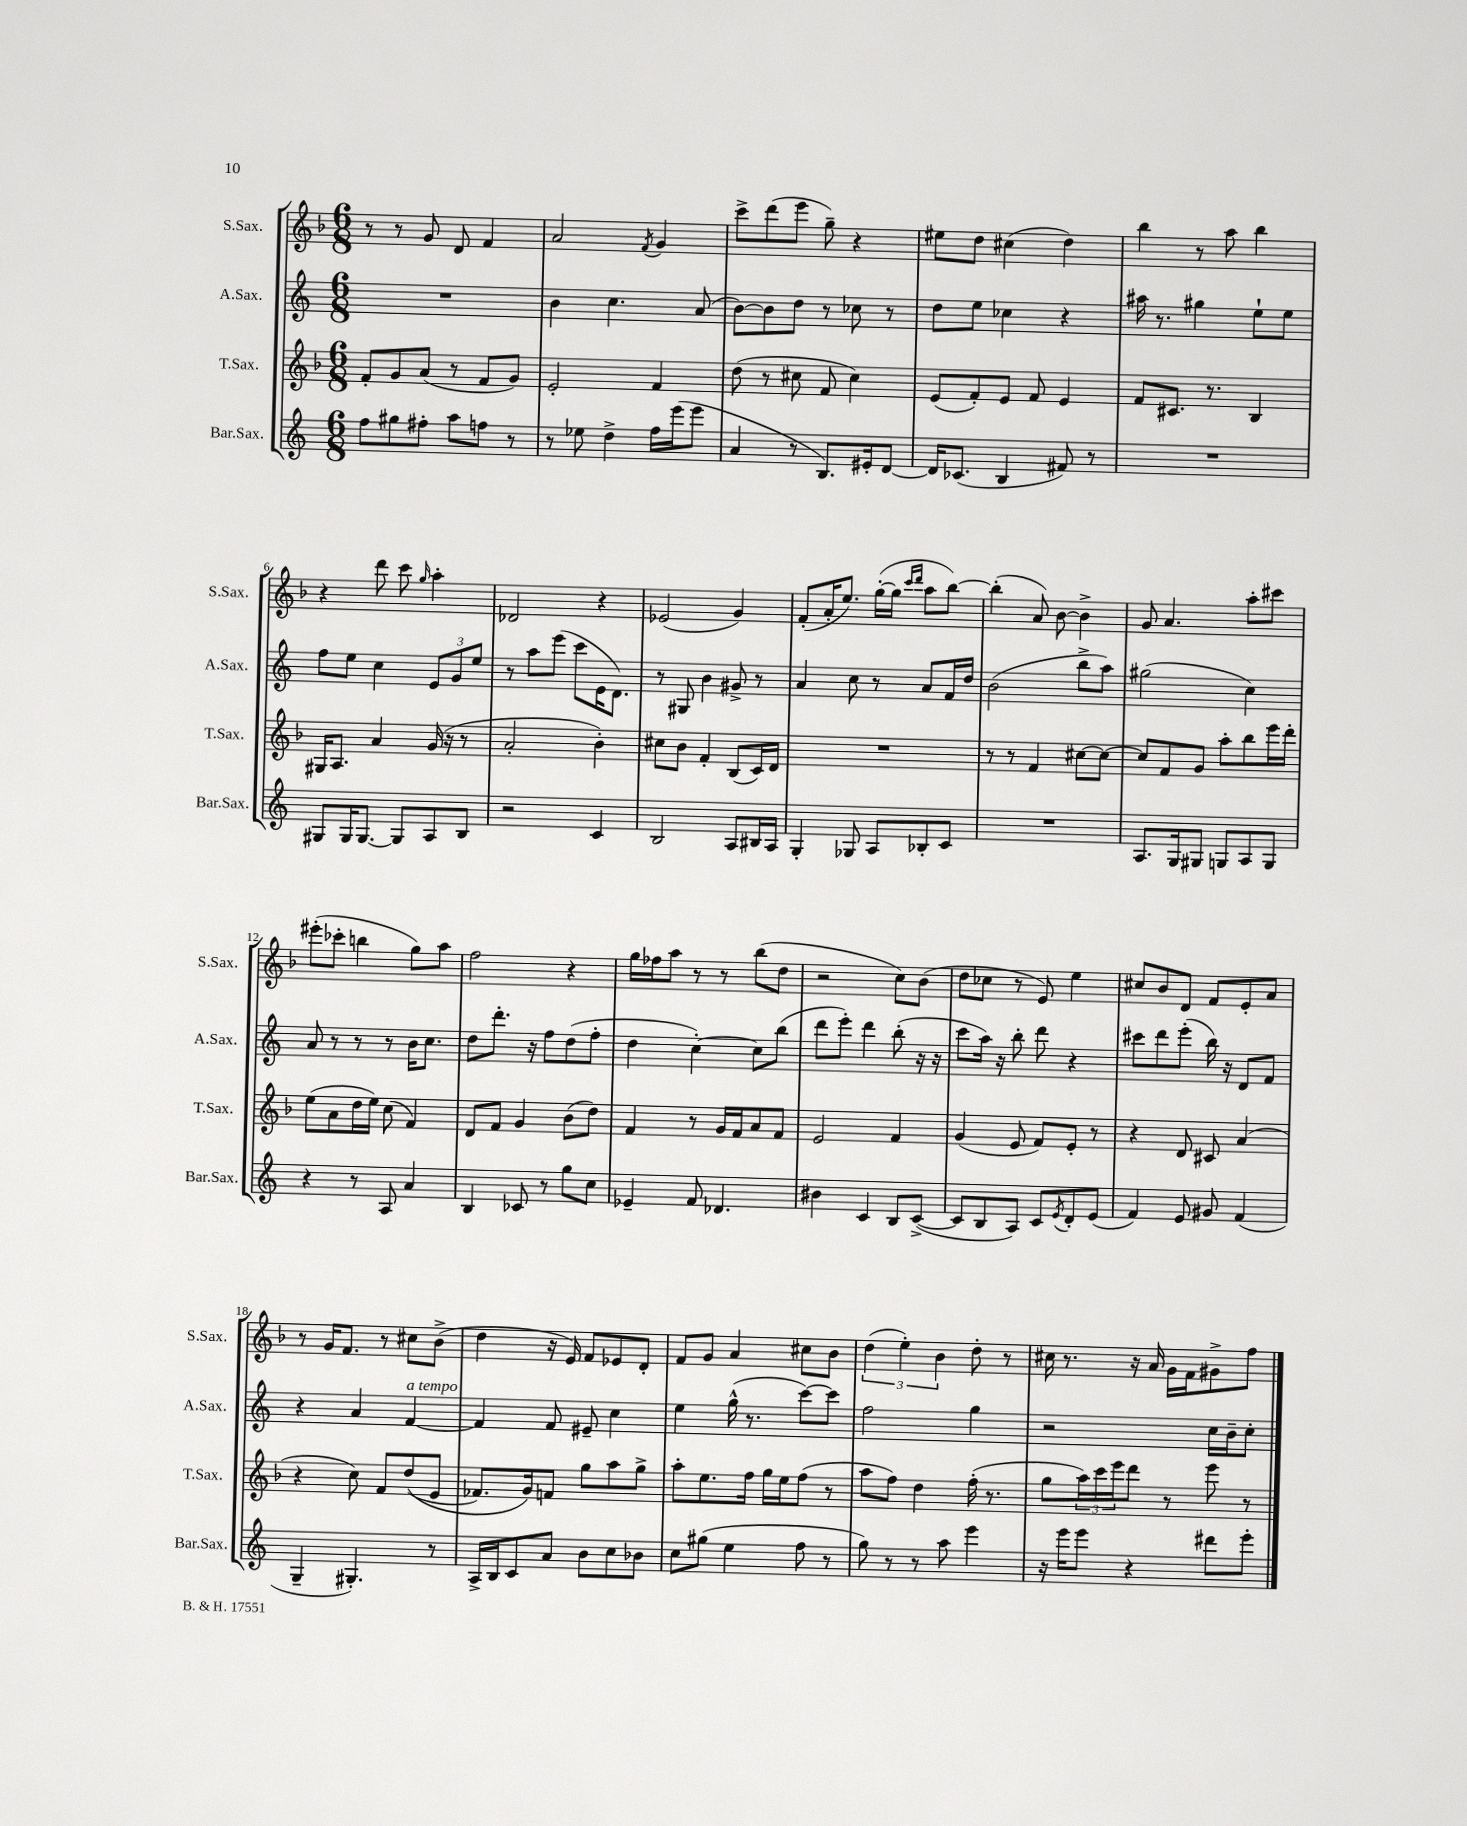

**kern	**kern	**kern	**kern
*staff4	*staff3	*staff2	*staff1
*clefG2	*clefG2	*clefG2	*clefG2
*k[]	*k[b-]	*k[]	*k[b-]
*M6/8	*M6/8	*M6/8	*M6/8
8ff	8f'	2.r	8r
8gg#	8g	.	8r
8ff#'	(8a	.	8g
8aa	8r	.	8d
8ff	8f	.	4f
8r	8g)	.	.
=	=	=	=
8r	2e'	4b	2a
8ee-	.	.	.
4dd^	.	4.cc	.
.	.	.	8qf
16ff	4f	.	4g
(16eee	.	.	.
8eee	.	(8a	.
=	=	=	=
4a	(8dd	[8b)	8ccc^
.	8r	8b]	(8ddd
8r	8cc#	8dd	8eee
8.B)	8f	8r	8gg~)
.	4cc#)	8cc-	4r
16e#'	.	.	.
[8d	.	8r	.
=	=	=	=
16d]	(8e	8dd	8ee#
(8.c-	.	.	.
.	8f')	8ee	8dd
4B	8e	4cc-	(4cc#
.	8f	.	.
8f#)	4e	4r	4dd)
8r	.	.	.
=	=	=	=
2.r	8f	16aa#	4bb-
.	.	8.r	.
.	8.c#	.	.
.	.	4gg#	8r
.	8.r	.	.
.	.	.	8aa
.	4B-	8ee`	4bb-
.	.	8ee	.
=	=	=	=
8G#	16G#	8ff	4r
.	8.A	.	.
16G#	.	8ee	.
[8.G#	.	.	.
.	4a	4cc	8ddd
8G#]	.	.	8ccc
.	.	.	16qqgg
8A	(16g	12e	4aa'
.	16r	.	.
.	.	12g	.
8B	8r	.	.
.	.	12ee	.
=	=	=	=
2r	2a'	8r	2d-
.	.	8aa	.
.	.	(8eee	.
.	.	8ccc	.
4c	4b-')	16e	4r
.	.	8.d)	.
=	=	=	=
2B	8cc#	8r	(2e-
.	8b-	8G#	.
.	4f'	4b	.
8A	(8B-	8g#^	4g)
16B#	16c)	8r	.
16A	16d	.	.
=	=	=	=
4G'	2.r	4a	(8f'
.	.	.	16a'
.	.	.	8.ee)
8G-	.	8cc	.
8A	.	8r	([16gg'
.	.	.	16gg]
.	.	.	16qqccc
.	.	.	16qqddd
8B-'	.	8a	8aa
8c	.	16f	[8bb-)
.	.	16dd	.
=	=	=	=
2.r	8r	(2b	(4bb-']
.	8r	.	.
.	4f	.	8a)
.	.	.	[8b-
.	[8cc#	8bb^	4b-^]
.	8cc#_	8aa)	.
=	=	=	=
8.A	8cc#]	(2gg#	8g
.	8f	.	4.a
16G	.	.	.
8G#	8g	.	.
8G	8aa'	.	.
8A	8bb-	4cc)	8aa'
8G	16eee	.	8ccc#
.	16ddd'	.	.
=	=	=	=
4r	(8ee	8a	(8eee#'
.	8a	8r	8ccc-'
8r	16dd	8r	4bb
.	16ee)	.	.
8A	(8cc	8r	.
4a	4f)	16b	8gg)
.	.	8.cc	.
.	.	.	8aa
=	=	=	=
4B	8d	8dd	2ff
.	8f	8.ddd'	.
8c-	4g	.	.
.	.	16r	.
8r	.	8ff	.
8gg	(8b-	(8dd	4r
8cc	8dd)	8ff'	.
=	=	=	=
4e-~	4f	4dd	16gg
.	.	.	16ff-
.	.	.	8aa
8f	8r	[4cc')	8r
4.d-	16g	.	8r
.	16f	.	.
.	8a	8cc]	(8bb-
.	8f	(8bb	8dd
=	=	=	=
4b#	2e	8ddd	2r
.	.	8eee')	.
4c	.	4ddd	.
8B	4f	(8bb'	8cc)
([8c^	.	16r	(8b-
.	.	16r	.
=	=	=	=
8c]	(4g	8ccc	8dd
8B	.	16aa)	8cc-
.	.	16r	.
8A)	8e	8bb'	8r
8c	8f)	8ddd	8e)
8qe	.	.	.
8d'	8e'	4r	4ee
(8e	8r	.	.
=	=	=	=
4f)	4r	8ccc#	8cc#
.	.	8ddd	8b-
8e	8d	(8eee'	8d
8g#	8c#	16bb)	8f
.	.	16r	.
(4f	(4a	8d	8e'
.	.	8f	8a
=	=	=	=
4G~	4r	4r	8r
.	.	.	16g
.	.	.	8.f
4.G#')	8cc)	4a	.
.	8f	.	8r
.	&((8dd	[4f	8cc#
8r	8e	.	(8b-^
=	=	=	=
16A^	8.f-)	4f]	4dd
16B	.	.	.
8c	.	.	.
.	16g&)	.	.
8a	8f	8f	16r
.	.	.	16e)
8b	8gg	8e#~	8f
8cc	8aa	4cc	8e-
8b-	8gg^	.	8d'
=	=	=	=
8cc	8aa'	4ee	8f
(8gg#	8.ee	.	8g
4ee	.	(16gg^^	4a
.	16ff	8.r	.
.	16gg	.	.
.	16ee	.	.
8ff	(8ff	[8ccc)	8cc#
8r	8r	8ccc]	8b-
=	=	=	=
8gg)	8aa	2ff	(6dd
8r	8ff)	.	.
.	.	.	6ee')
8r	4dd	.	.
.	.	.	6b-
8aa	.	.	.
4eee	(16ff'	4gg	8dd'
.	8.r	.	.
.	.	.	8r
=	=	=	=
16r	8gg	2r	16cc#
16eee	.	.	8.r
8eee	24aa)	.	.
.	24ccc	.	.
.	24eee	.	.
4r	8ddd	.	16r
.	.	.	16a
.	8r	.	16g
.	.	.	16f
8ddd#	8eee	16cc	8g#^
.	.	16b~	.
8eee'	8r	8cc'	8ff
==	==	==	==
*-	*-	*-	*-
